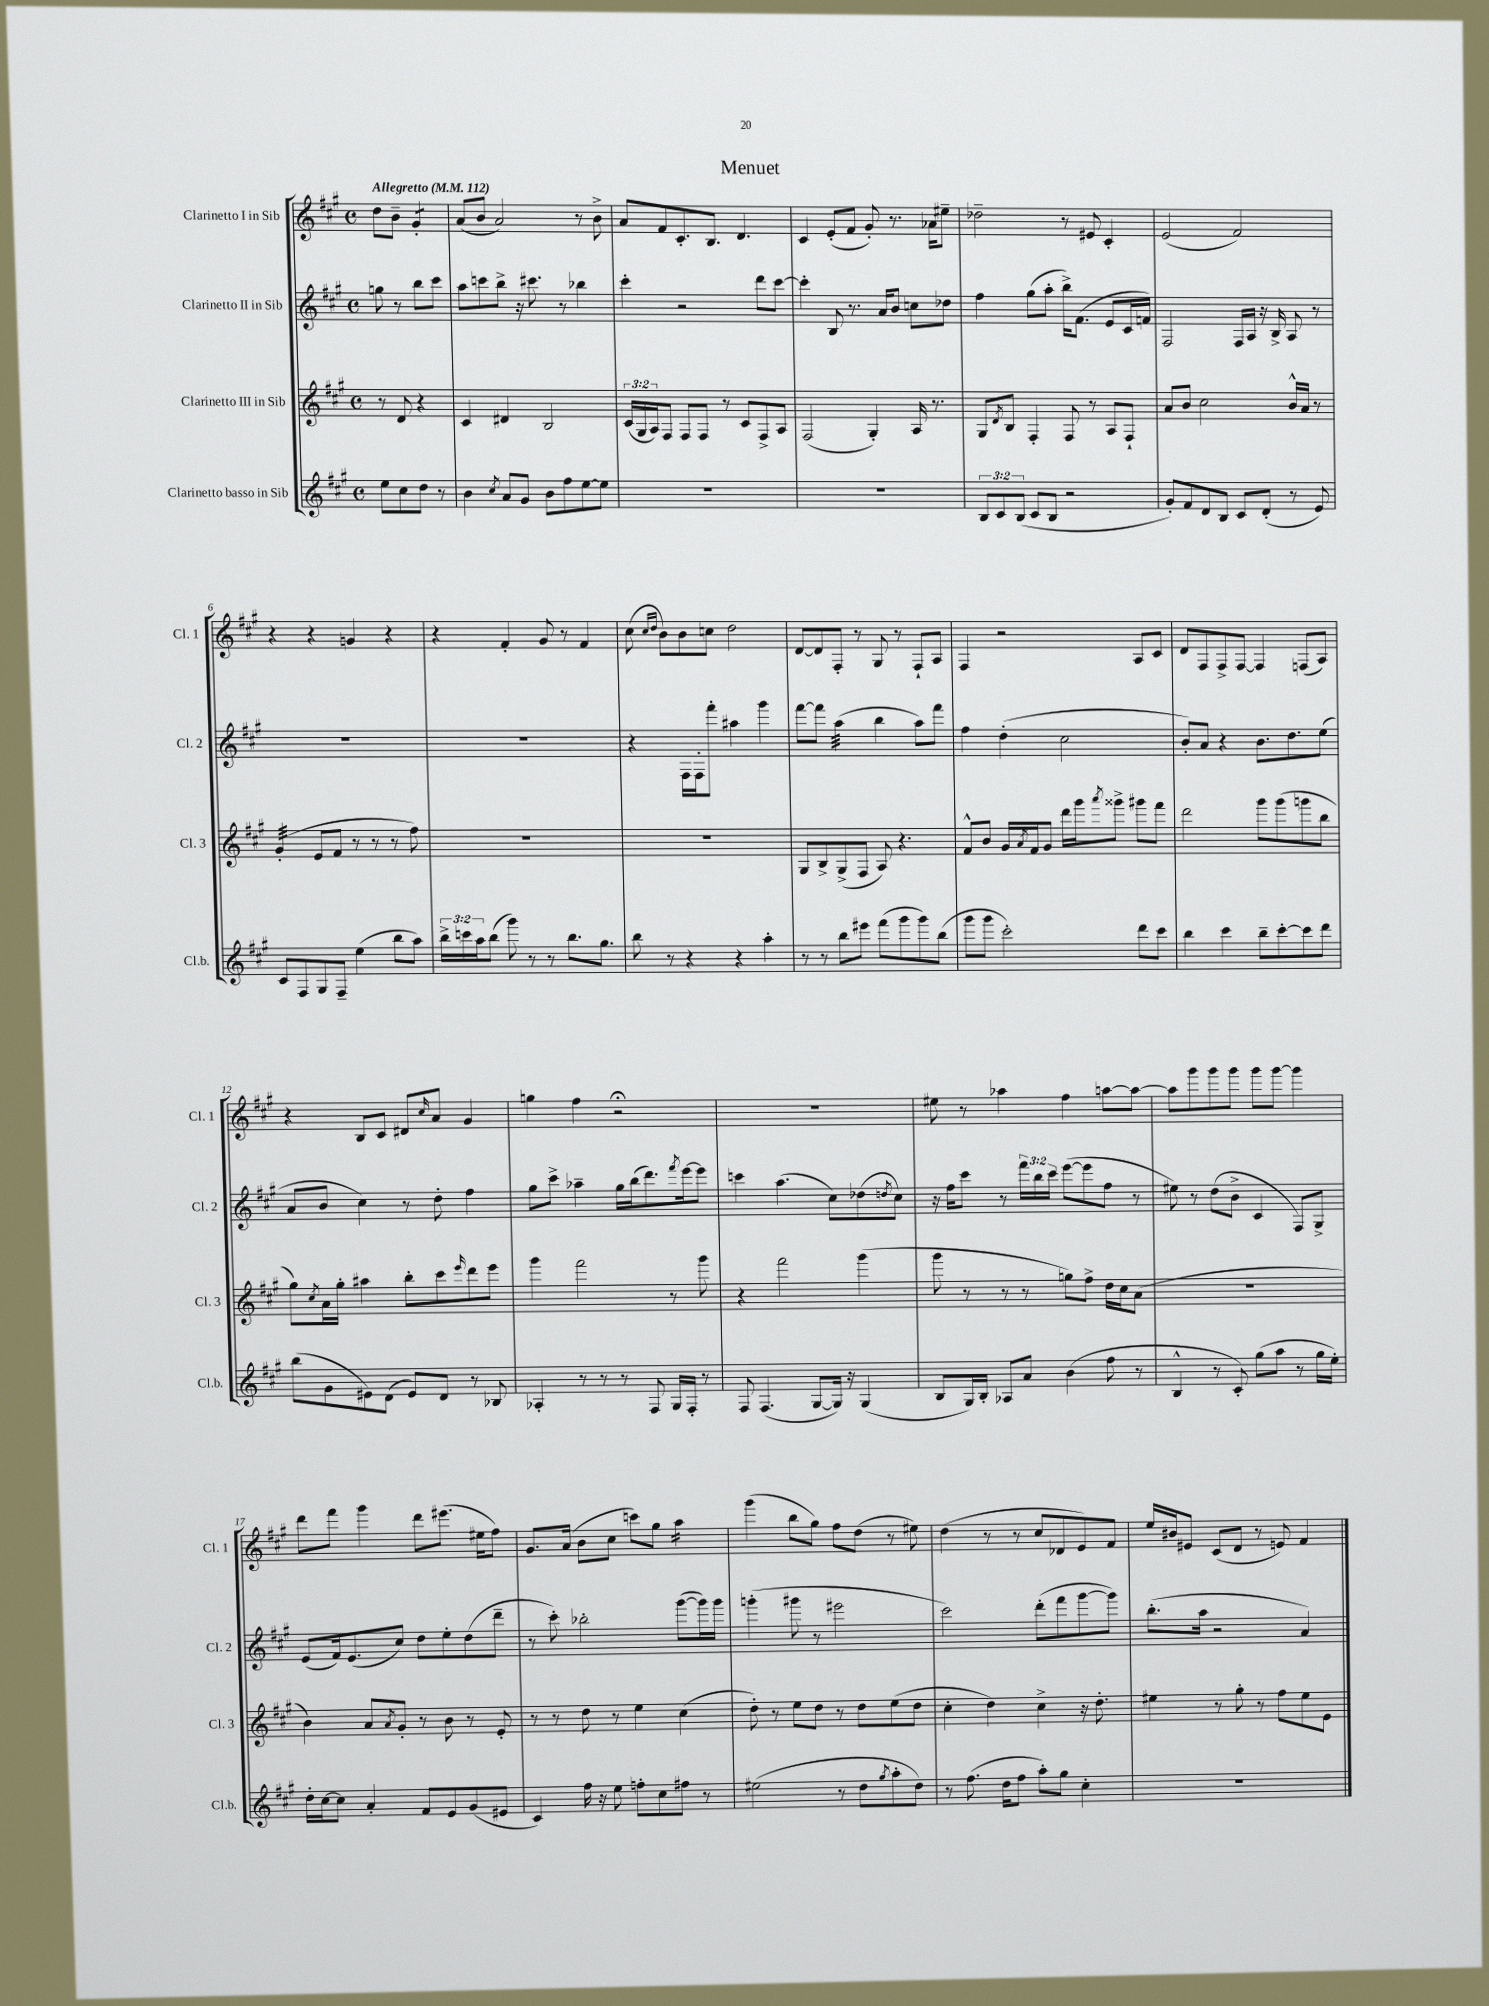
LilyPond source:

\header { title = "Menuet" }
<<
\new StaffGroup <<
\new Staff = "s0" \with { instrumentName = "Clarinetto I in Sib" shortInstrumentName = "Cl. 1" } {
    \clef treble \key a \major \defaultTimeSignature \time 4/4 \partial 2 \tempo "Allegretto" 4 = 112
    d''8 b'8-- gis'4:8-. |
    a'8( b'8 a'2) r8 b'8-> |
    a'8 fis'8 cis'8.-. b8. d'4. |
    cis'4 e'8-.( fis'8 gis'8-.) r8. aes'16 eis''8-- |
    des''2-- r8 eis'8 cis'4-. |
    e'2( fis'2) |
    r4 r4 g'4 r4 |
    r4 fis'4-. gis'8 r8 fis'4 |
    cis''8( \grace { cis''16 d''16 } b'8) b'8 c''8 d''2 |
    d'8~ d'8 fis8-. r8 gis8 r8 fis8-! a8 |
    fis4 r2 a8 cis'8 |
    d'8 fis8 fis8-> fis8~ fis4 f8( a8) |
    r4 b8 cis'8 dis'8 \grace { cis''16 } a'8 gis'4 |
    g''4 fis''4 r2\fermata |
    R1 |
    eis''8 r8 aes''4 fis''4 a''8~ a''8~ |
    a''8 gis'''8 gis'''8 gis'''8 gis'''8 gis'''8~ gis'''4 |
    d'''8 fis'''8 gis'''4 d'''8 eis'''8.( eis''16 fis''8) |
    gis'8. a'16( b'8 cis''8 c'''8) gis''8 a''4:16 |
    gis'''4( b''8 gis''8) fis''8 d''8( r8 eis''8) |
    d''4( r8 r8 cis''8 des'8 e'8) fis'8 |
    e''16 bis'16 eis'8 cis'8( d'8 r8 e'8) fis'4 \bar "|." |
}
\new Staff = "s1" \with { instrumentName = "Clarinetto II in Sib" shortInstrumentName = "Cl. 2" } {
    \clef treble \key a \major \defaultTimeSignature \time 4/4 \override Staff.TupletNumber.text = #tuplet-number::calc-fraction-text \partial 2
    g''8 r8 b''8 cis'''8 |
    a''8 c'''8 b''8-> r16 cis'''8. r8 bes''4 |
    cis'''4-. r2 d'''8 cis'''8~ |
    cis'''4-. b8 r8. a'16 b'8 c''8 des''8 |
    fis''4 gis''8( a''8-. b''16->) fis'8.( e'8 cis'16 f'16) |
    fis2 fis16 a16 r16 b16-> a8 r8 |
    R1 |
    R1 |
    r4 fis16 fis16-. fis'''8-. ais''4 gis'''4 |
    fis'''8~ fis'''8 a''4:32( b''4 a''8) fis'''8 |
    fis''4 d''4-.( cis''2 |
    b'8-.) a'8 r4 b'8. d''8. e''8( |
    a'8 b'8 cis''4) r8 d''8-. fis''4 |
    gis''8 cis'''8-> aes''4-- gis''16 b''16( d'''8.) \acciaccatura { fis'''8 } e'''16~ e'''8 |
    c'''4 a''4.( cis''8) des''8( \acciaccatura { d''8 } cis''8) |
    r16 fis''16 cis'''8 r8 \tuplet 3/2 { fis'''16 b''16 cis'''16 } e'''8~( e'''8 fis''8 r8 |
    eis''8) r8 d''8( b'8-> cis'4 fis8) gis8-> |
    e'8( fis'16) e'8.( cis''8) d''8 e''8-. d''8( d'''8-- |
    r8 cis'''8-.) bes''2-. gis'''8~( gis'''16) gis'''16 |
    g'''4-.( gis'''8 r8 eis'''2 |
    cis'''2) d'''8-.( fis'''8 gis'''8~ gis'''8) |
    b''8.-.( a''16 r2 a'4) \bar "|." |
}
\new Staff = "s2" \with { instrumentName = "Clarinetto III in Sib" shortInstrumentName = "Cl. 3" } {
    \clef treble \key a \major \defaultTimeSignature \time 4/4 \override Staff.TupletNumber.text = #tuplet-number::calc-fraction-text \partial 2
    r8 d'8 r4 |
    cis'4 dis'4 b2 |
    \tuplet 3/2 { cis'16( gis16 a16) } fis8 fis8 fis8 r8 cis'8 fis8-> a8 |
    fis2( gis4-.) a16 r8. |
    gis8 \acciaccatura { d'8 } b8 fis4-. fis8 r8 a8 fis8-! |
    a'8 b'8 cis''2 b'16-^ a'16 r8 |
    gis'4:32-.( e'8 fis'8 r8 r8 r8 fis''8) |
    R1 |
    R1 |
    gis8 b8-> gis8->( fis8 a8) r4. |
    fis'8-^ b'8 gis'16 \acciaccatura { a'8 } fis'16 gis'8 d'''16 gis'''16 \acciaccatura { a'''8 } gisis'''8-> gis'''8 fis'''8 |
    d'''2 gis'''8 gis'''8( g'''8 b''8 |
    gis''8) \acciaccatura { cis''8 } a'16 gis''16-. ais''4 b''8-. cis'''8 \grace { e'''16 } d'''8 e'''8 |
    gis'''4 fis'''2 r8 gis'''8 |
    r4 fis'''2 gis'''4( |
    gis'''8 r8 r8 r8 g''8) fis''8-> d''16 cis''16 a'8( |
    R1 |
    b'4) a'8 \acciaccatura { a'8 } gis'8-. r8 b'8 r8 e'8-. |
    r8 r8 d''8 r8 e''4 cis''4( |
    d''8-.) r8 e''8 d''8 r8 d''8 e''8( d''8 |
    cis''4-. d''4) cis''4-> r16 d''8.-. |
    eis''4 r8 gis''8-. r8 fis''8 eis''8 e'8 \bar "|." |
}
\new Staff = "s3" \with { instrumentName = "Clarinetto basso in Sib" shortInstrumentName = "Cl.b." } {
    \clef treble \key a \major \defaultTimeSignature \time 4/4 \override Staff.TupletNumber.text = #tuplet-number::calc-fraction-text \partial 2
    e''8 cis''8 d''8 r8 |
    b'4 \acciaccatura { cis''8 } a'8 gis'8 b'8 fis''8 e''8~ e''8 |
    R1 |
    R1 |
    \tuplet 3/2 { b8 cis'8 b8( } cis'8 b8 r2 |
    gis'8-.) fis'8 d'8 b8 cis'8 d'8-.( r8 e'8) |
    cis'8 fis8 gis8 fis8-- e''4( b''8 a''8) |
    \tuplet 3/2 { b''16-> c'''16 a''16 } b''8( gis'''8) r8 r8 b''8. gis''8. |
    b''8 r8 r4 r4 a''4-. |
    r8 r8 b''8 eis'''8 fis'''8( gis'''8 gis'''8) b''8( |
    gis'''8 gis'''8 cis'''2-.) d'''8 cis'''8 |
    b''4 cis'''4 b''8-- cis'''8~-. cis'''8 d'''8 |
    b''8( gis'8 eis'8) d'8( eis'8) d'8 r8 bes8 |
    aes4-. r8 r8 r8 fis8 gis16 fis16-. r8 |
    fis8 fis4.( gis8~ gis16) r16 gis4( |
    b8 gis16) b16-. aes8 a'8 b'4( fis''8 r8 |
    b4-^ r8 cis'8-.) gis''8( a''8 r8 gis''16 e''16-.) |
    d''16-. cis''16~ cis''8 a'4-. fis'8 e'8 gis'8( eis'8 |
    cis'4) fis''16 r16 e''8 f''8-. cis''8 fis''8 r8 |
    eis''2( r8 d''8 \acciaccatura { gis''8 } a''8-. d''8) |
    r8 fis''8.( d''16 fis''8 a''8-.) gis''8 cis''4-. |
    R1 \bar "|." |
}
>>
>>
